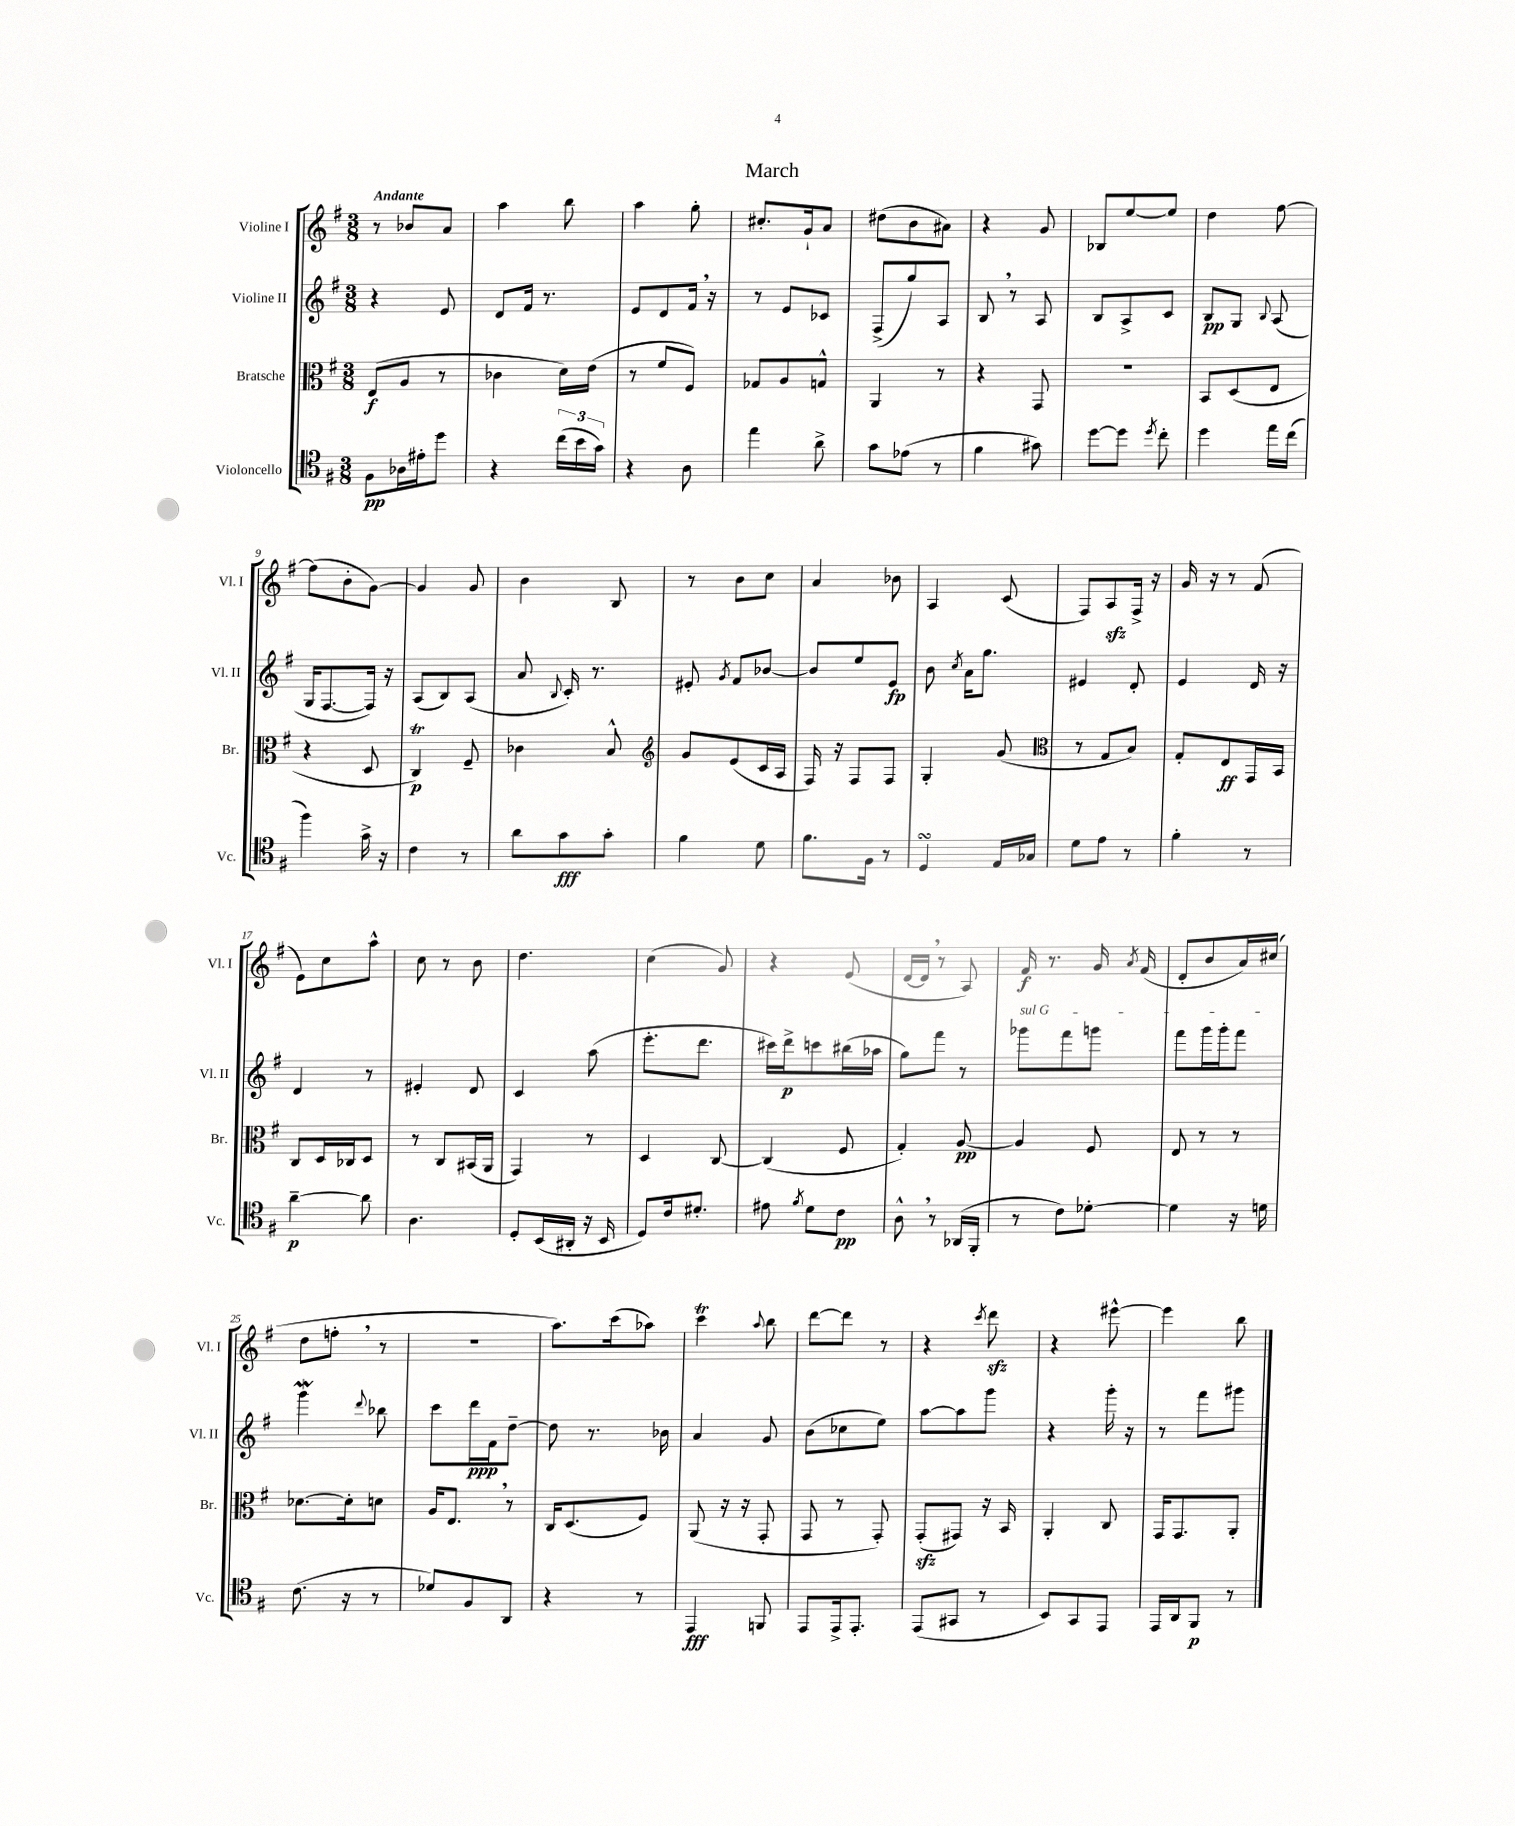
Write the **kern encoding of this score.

**kern	**dynam	**kern	**dynam	**kern	**dynam	**kern	**dynam
*part4	*part4	*part3	*part3	*part2	*part2	*part1	*part1
*staff4	*staff4	*staff3	*staff3	*staff2	*staff2	*staff1	*staff1
*I"Violoncello	*	*I"Bratsche	*	*I"Violine II	*	*I"Violine I	*
*I'Vc.	*	*I'Br.	*	*I'Vl. II	*	*I'Vl. I	*
*clefC4	*	*clefC3	*	*clefG2	*	*clefG2	*
*k[f#]	*	*k[f#]	*	*k[f#]	*	*k[f#]	*
*M3/8	*	*M3/8	*	*M3/8	*	*M3/8	*
=1	=1	=1	=1	=1	=1	=1	=1
!	!	!	!	!	!	!LO:TX:a:B:t=Andante	!
8F#\L	pp	(8E/L	f	4r	.	8r	.
16A-X\L	.	8A/J	.	.	.	8b-X/L	.
16e#X'\J	.	.	.	.	.	.	.
8dd\J	.	8r	.	8e/	.	8a/J	.
=2	=2	=2	=2	=2	=2	=2	=2
4r	.	4c-X\	.	8d/L	.	4aa\	.
.	.	.	.	16f#/Jk	.	.	.
.	.	.	.	8.r	.	.	.
(24cc\LL	.	16d\LL)	.	.	.	8bb\	.
24b\	.	.	.	.	.	.	.
.	.	(16e\JJ	.	.	.	.	.
24g\JJ)	.	.	.	.	.	.	.
=3	=3	=3	=3	=3	=3	=3	=3
4r	.	8r	.	8e/L	.	4aa\	.
.	.	8f#/L	.	8d/	.	.	.
8A\	.	8F#/J)	.	16f#,/Jk	.	8gg'\	.
.	.	.	.	16r	.	.	.
=4	=4	=4	=4	=4	=4	=4	=4
4ee\	.	8G-X/L	.	8r	.	8.cc#X'/L	.
.	.	8A/	.	8e/L	.	.	.
.	.	.	.	.	.	16g`/k	.
8a^\	.	8Gn^^/J	.	8c-X/J	.	8a/J	.
=5	=5	=5	=5	=5	=5	=5	=5
8g\L	.	4AA/	.	(8F#^/L	.	(8dd#X\L	.
(8e-X\J	.	.	.	8gg/)	.	8b\	.
8r	.	8r	.	8A/J	.	8a#X\J)	.
=6	=6	=6	=6	=6	=6	=6	=6
4f#\	.	4r	.	8B,/	.	4r	.
.	.	.	.	8r	.	.	.
8g#X\)	.	8GG/	.	8A/	.	8g/	.
=7	=7	=7	=7	=7	=7	=7	=7
[8dd\L	.	4.r	.	8B/L	.	8B-X/L	.
8dd\J]	.	.	.	8A^/	.	[8ee/	.
8qdd/	.	.	.	.	.	.	.
8cc'\	.	.	.	8c/J	.	8ee/J]	.
=8	=8	=8	=8	=8	=8	=8	=8
4dd\	.	8BB/L	.	8B/L	pp	4dd\	.
.	.	(8D/	.	8G/J	.	.	.
.	.	.	.	8qqB/	.	.	.
16ee\LL	.	8E/J	.	(8A/	.	[8ff#\	.
(16cc\JJ	.	.	.	.	.	.	.
!!LO:LB:g=z
=9	=9	=9	=9	=9	=9	=9	=9
4ff#\)	.	4r	.	16G/KL	.	(8ff#\L]	.
.	.	.	.	[8.F#/	.	.	.
.	.	.	.	.	.	8b'\	.
16g^\	.	8D/	.	16F#/Jk])	.	[8g\J)	.
16r	.	.	.	16r	.	.	.
=10	=10	=10	=10	=10	=10	=10	=10
4c\	.	4CT/)	p	(8A/L	.	4g/]	.
.	.	.	.	8B/)	.	.	.
8r	.	8F#~/	.	(8A/J	.	8g/	.
=11	=11	=11	=11	=11	=11	=11	=11
8a\L	.	4c-X\	.	8a/	.	4b\	.
.	.	.	.	8qqB/	.	.	.
8g\	fff	.	.	16c'/)	.	.	.
.	.	.	.	8.r	.	.	.
8g'\J	.	8B^^/	.	.	.	8B/	.
=12	=12	=12	=12	=12	=12	=12	=12
*	*	*clefG2	*	*	*	*	*
4f#\	.	8g/L	.	8e#X'/	.	8r	.
.	.	.	.	8qg/	.	.	.
.	.	(8e/	.	8f#/L	.	8b\L	.
8d\	.	16c/L	.	[8b-X/J	.	8cc\J	.
.	.	16A/JJ	.	.	.	.	.
=13	=13	=13	=13	=13	=13	=13	=13
8.f#\L	.	16F#/)	.	8b-/L]	.	4a/	.
.	.	16r	.	.	.	.	.
.	.	8F#/L	.	8ee/	.	.	.
16F#\Jk	.	.	.	.	.	.	.
8r	.	8F#/J	.	8e/J	fp	8b-X\	.
=14	=14	=14	=14	=14	=14	=14	=14
4DsSSS/	.	4G'/	.	8b\	.	4A/	.
.	.	.	.	8qcc/	.	.	.
.	.	.	.	16a\KL	.	.	.
.	.	.	.	8.gg\J	.	.	.
16E/LL	.	(8g/	.	.	.	(8c/	.
16G-X/JJ	.	.	.	.	.	.	.
=15	=15	=15	=15	=15	=15	=15	=15
*	*	*clefC3	*	*	*	*	*
8d\L	.	8r	.	4e#X/	.	8F#/L)	.
8e\J	.	8G/L	.	.	.	8Azz/	.
8r	.	8B/J)	.	8d'/	.	16F#^/Jk	.
.	.	.	.	.	.	16r	.
=16	=16	=16	=16	=16	=16	=16	=16
4f#'\	.	8G'/L	.	4e/	.	16g/	.
.	.	.	.	.	.	16r	.
.	.	8E/	ff	.	.	8r	.
8r	.	16GG/L	.	16d/	.	(8f#/	.
.	.	16BB/JJ	.	16r	.	.	.
!!LO:LB:g=z
=17	=17	=17	=17	=17	=17	=17	=17
[4a~\	p	8C/L	.	4d/	.	8e\L)	.
.	.	16D/L	.	.	.	8cc\	.
.	.	16C-X/J	.	.	.	.	.
8a\]	.	8D/J	.	8r	.	8aa^^\J	.
=18	=18	=18	=18	=18	=18	=18	=18
4.A\	.	8r	.	4e#X'/	.	8cc\	.
.	.	8C/L	.	.	.	8r	.
.	.	(16BB#X/L	.	8d/	.	8b\	.
.	.	16AA/JJ	.	.	.	.	.
=19	=19	=19	=19	=19	=19	=19	=19
8D'/L	.	4GG/)	.	4c/	.	4.dd\	.
(16BB/L	.	.	.	.	.	.	.
16AA#X'/JJ	.	.	.	.	.	.	.
16r	.	8r	.	(8aa\	.	.	.
16BB/	.	.	.	.	.	.	.
=20	=20	=20	=20	=20	=20	=20	=20
8D/L)	.	4D/	.	8.eee'\L	.	(4cc\	.
16c/k	.	.	.	.	.	.	.
8.d#X'/J	.	.	.	8.ddd\J	.	.	.
.	.	[8C/	.	.	.	8g/)	.
=21	=21	=21	=21	=21	=21	=21	=21
8e#X\	.	(4C/]	.	16ccc#X\LL)	.	4r	.
.	.	.	.	16ddd^\J	p	.	.
8qf#/	.	.	.	.	.	.	.
8d\L	.	.	.	8cccn\	.	.	.
8c\J	pp	8F#/	.	(16bb#X\L	.	(8e/	.
.	.	.	.	16aa-X\JJ	.	.	.
=22	=22	=22	=22	=22	=22	=22	=22
8A^^,\	.	4G'/)	.	8gg\L)	.	[16d/LL	.
.	.	.	.	.	.	16d,/JJ]	.
8r	.	.	.	8fff#\J	.	8r	.
(16AA-X/LL	.	[8A/	pp	8r	.	8A/)	.
16FF#'/JJ	.	.	.	.	.	.	.
=23	=23	=23	=23	=23	=23	=23	=23
!	!	!	!	!LO:TX:a:i:t=sul G	!	!	!
8r	.	4A/]	.	8ggg-X\L	.	16f#/	f
.	.	.	.	.	.	8.r	.
8c\L)	.	.	.	8fff#\	.	.	.
[8d-X'\J	.	8F#/	.	8gggn\J	.	16g/	.
.	.	.	.	.	.	8qa/	.
.	.	.	.	.	.	(16f#/	.
=24	=24	=24	=24	=24	=24	=24	=24
4d-\]	.	8E/	.	8fff#\L	.	8d'/L	.
.	.	8r	.	16ggg\L	.	8b/	.
.	.	.	.	16ggg'\J	.	.	.
16r	.	8r	.	8fff#\J	.	16a/L)	.
16dn\	.	.	.	.	.	(16cc#X/JJ	.
!!LO:LB:g=z
=25	=25	=25	=25	=25	=25	=25	=25
(8.c\	.	[8.d-X\L	.	4gggw\	.	8dd\L	.
.	.	.	.	.	.	8ffn',\J	.
16r	.	16d-'\k]	.	.	.	.	.
.	.	.	.	8qqddd/	.	.	.
8r	.	8dn\J	.	8bb-X\	.	8r	.
=26	=26	=26	=26	=26	=26	=26	=26
8d-X/L)	.	16A/KL	.	8ccc\L	.	4.r	.
.	.	8.E,/J	.	.	.	.	.
8F#/	.	.	.	16ddd\L	ppp	.	.
.	.	.	.	16f#\J	.	.	.
8AA/J	.	8r	.	[8dd~\J	.	.	.
=27	=27	=27	=27	=27	=27	=27	=27
4r	.	16C/KL	.	8dd\]	.	8.aa\L)	.
.	.	(8.D/	.	.	.	.	.
.	.	.	.	8.r	.	.	.
.	.	.	.	.	.	(16ccc\k	.
8r	.	8F#/J)	.	.	.	8aa-X\J)	.
.	.	.	.	16b-X\	.	.	.
=28	=28	=28	=28	=28	=28	=28	=28
4EE/	fff	(8AA/	.	4a/	.	4cccT\	.
.	.	16r	.	.	.	.	.
.	.	16r	.	.	.	.	.
.	.	.	.	.	.	8qqaa/	.
8FFn/	.	8GG'/	.	8g/	.	8bb\	.
=29	=29	=29	=29	=29	=29	=29	=29
8EE/L	.	8GG/	.	(8b\L	.	[8ddd\L	.
16EE^/k	.	8r	.	8cc-X\	.	8ddd\J]	.
8.EE'/J	.	.	.	.	.	.	.
.	.	8GG'/)	.	8ee\J)	.	8r	.
=30	=30	=30	=30	=30	=30	=30	=30
(8EE/L	.	(8GGzz'/L	.	[8aa\L	.	4r	.
8GG#X/J	.	8GG#X/J)	.	8aa\]	.	.	.
.	.	.	.	.	.	8qccc/	.
8r	.	16r	.	8ggg\J	.	8dddzz\	.
.	.	16BB/	.	.	.	.	.
=31	=31	=31	=31	=31	=31	=31	=31
8BB/L)	.	4AA'/	.	4r	.	4r	.
8GG/	.	.	.	.	.	.	.
8EE/J	.	8C/	.	16ggg'\	.	[8eee#X^^\	.
.	.	.	.	16r	.	.	.
=32	=32	=32	=32	=32	=32	=32	=32
16EE/LL	.	16GG/KL	.	8r	.	4eee#\]	.
16AA/J	.	8.GG/	.	.	.	.	.
8FF#/J	p	.	.	8fff#\L	.	.	.
8r	.	8AA'/J	.	8ggg#X\J	.	8bb\	.
==	==	==	==	==	==	==	==
*-	*-	*-	*-	*-	*-	*-	*-
